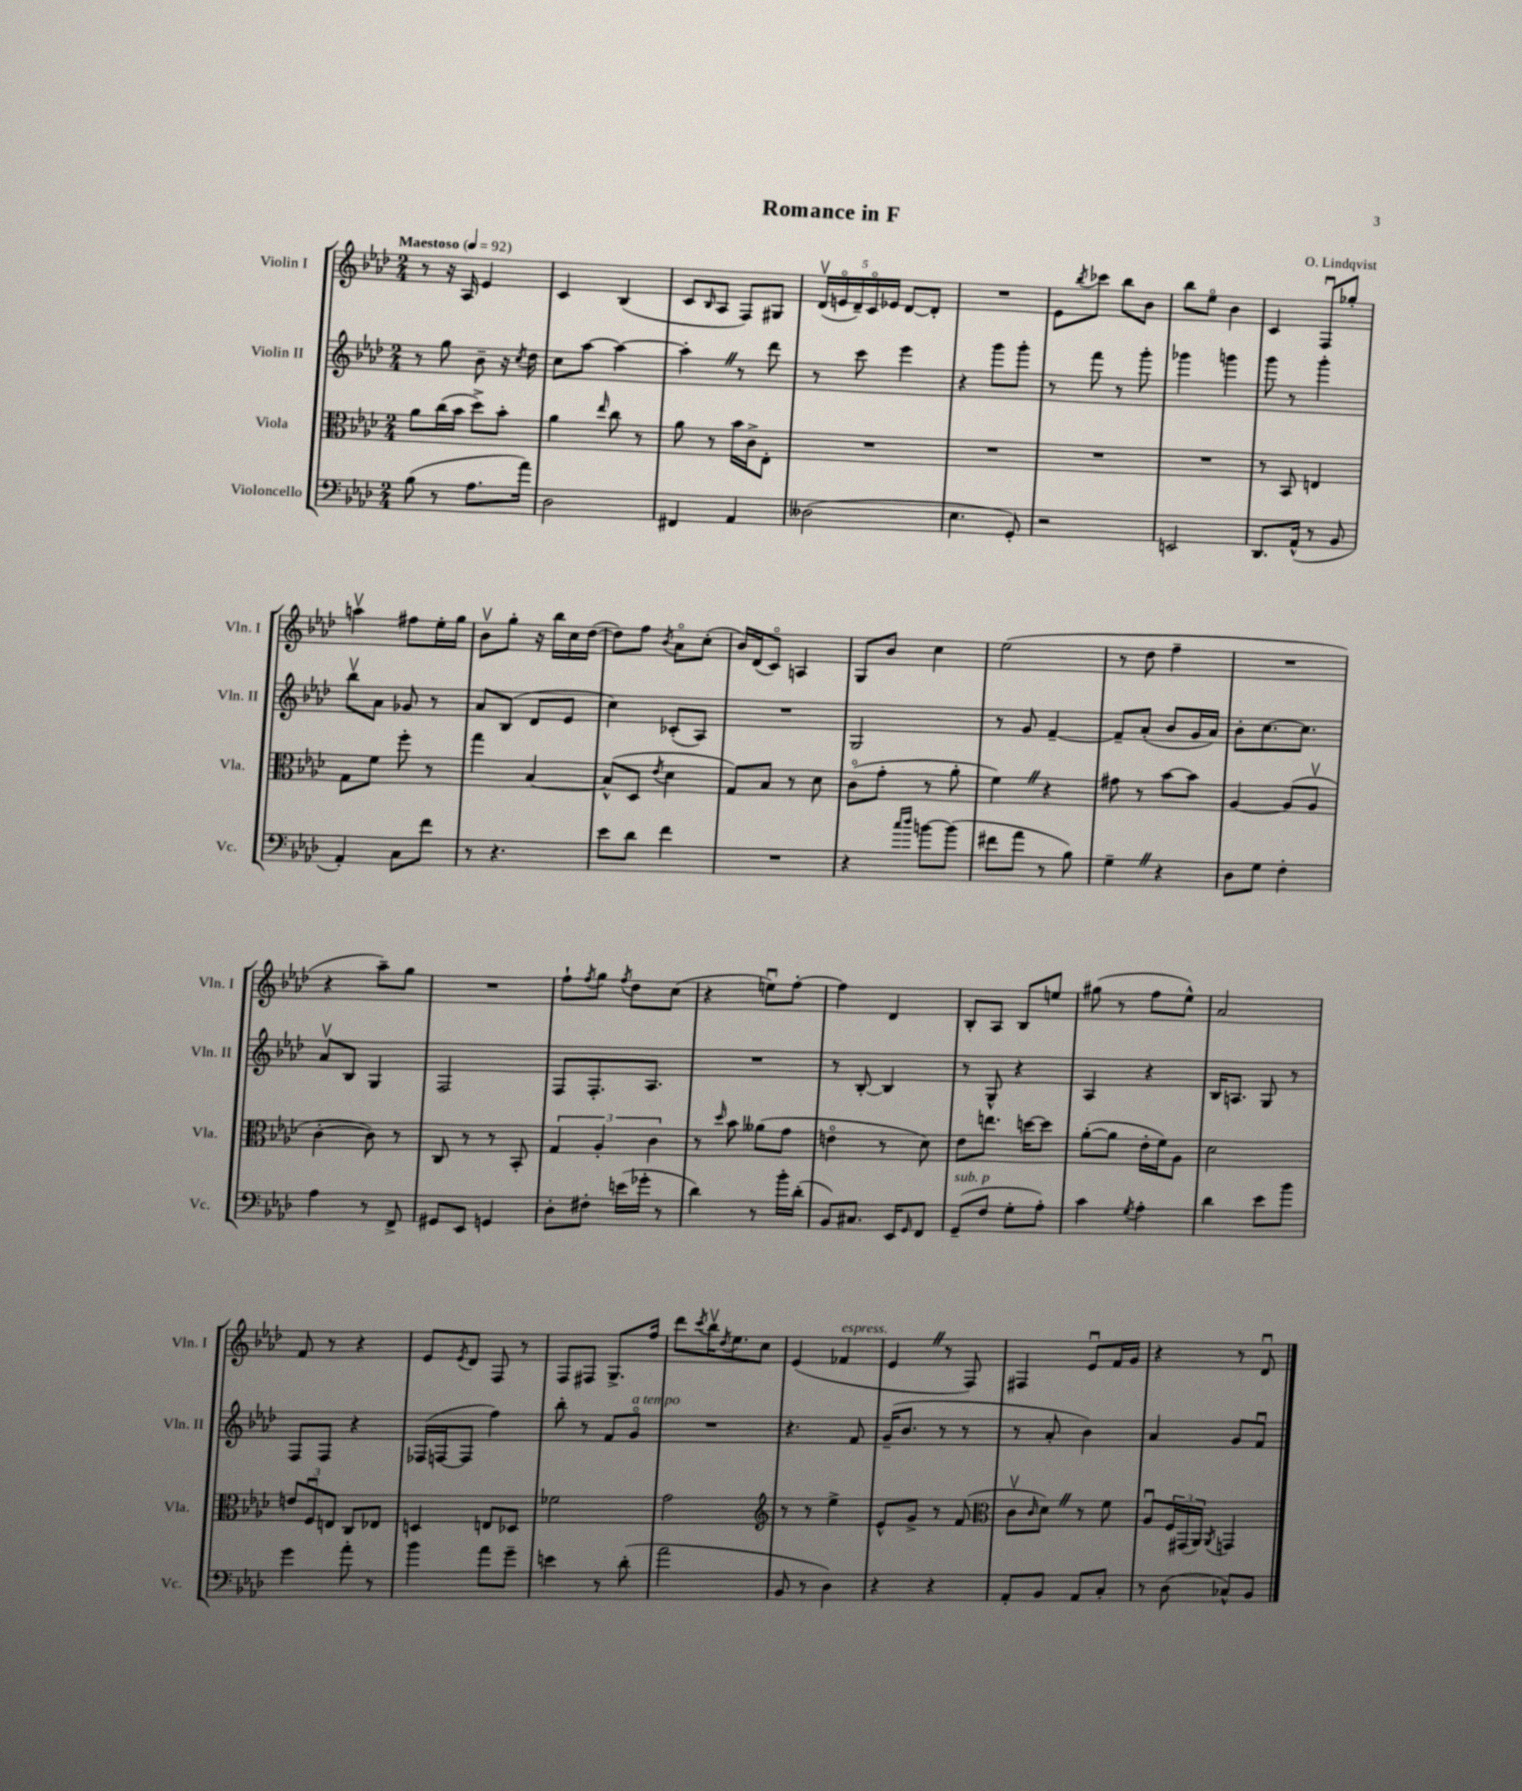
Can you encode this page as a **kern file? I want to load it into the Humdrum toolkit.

**kern	**kern	**kern	**kern
*part4	*part3	*part2	*part1
*staff4	*staff3	*staff2	*staff1
*I"Violoncello	*I"Viola	*I"Violin II	*I"Violin I
*I'Vc.	*I'Vla.	*I'Vln. II	*I'Vln. I
*clefF4	*clefC3	*clefG2	*clefG2
*k[b-e-a-d-]	*k[b-e-a-d-]	*k[b-e-a-d-]	*k[b-e-a-d-]
*M2/4	*M2/4	*M2/4	*M2/4
*MM92	*MM92	*MM92	*MM92
=1	=1	=1	=1
!	!	!	!LO:TX:a:B:t=Maestoso
(8B-\	8a-\L	8r	8r
8r	(16cc\L	8gg\	16r
.	16b-\JJ	.	16A-/
8.A-\L	8dd-^\L)	8b-~\	4e-/
.	8b-'\J	16r	.
.	.	8qcc/	.
16a-\Jk)	.	16dd-\	.
=2	=2	=2	=2
2D-\	4a-\	8cc\L	4c/
.	.	[8aa-\J	.
.	16qqee-/	.	.
.	8cc\	4aa-\_	(4B-/
.	8r	.	.
=3	=3	=3	=3
4FF#X/	8a-\	4aa-'Z\]	8c/L
.	.	.	16qqB-/
.	8r	.	8A-/J
4AA-/	16b-\LL	8r	8F/L)
.	16c^\J	.	.
.	8E-'\J	8ddd-\	8G#X/J
=4	=4	=4	=4
(2D--X\	2r	8r	(20d-v/LL
.	.	.	20en/
.	.	.	20d-~/)
.	.	8ccc\	.
.	.	.	20c/
.	.	.	20e-X/JJ
.	.	4eee-\	[8d-/L
.	.	.	8d-'/J]
=5	=5	=5	=5
4.E-\	2r	4r	2r
.	.	8ggg\L	.
8GG'/)	.	8ggg'\J	.
=6	=6	=6	=6
2r	2r	8r	8e-\L
.	.	.	8qbb-/
.	.	8fff\	8ccc-X\J
.	.	8r	8bb-\L
.	.	8ggg'\	8b-\J
=7	=7	=7	=7
2EEn/	2r	4ggg-X\	8bb-\L
.	.	.	8ee-\J
.	.	4gggn\	4b-\
=8	=8	=8	=8
8.DD-/L	8r	8ggg\	4c/
.	8BB-/	8r	.
(16AA-^^/Jk	.	.	.
8r	4En/	4ggg'\	8Fu/L
8BB-/	.	.	8gg-X'/J
!!LO:LB:g=z
=9	=9	=9	=9
4AA-'/)	8G\L	8bb-v\L	4aanv\
.	8f\J	8a-\J	.
8C\L	8ff'\	8g-X/	8ff#X\L
8f\J	8r	8r	16ee-'\L
.	.	.	16gg\JJ
=10	=10	=10	=10
8r	4gg\	8a-/L	8b-v\L
4.r	.	(8B-/J	8gg'\J
.	[4B-/	8d-/L	16r
.	.	.	16bb-\LL
.	.	8e-/J	16cc\
.	.	.	([16dd-\JJ
=11	=11	=11	=11
8e-\L	(8B-^^/L]	4cc\)	8dd-\L])
8d-\J	8D-/J	.	8ff\J
.	8qe-/	.	8qb-/
4f\	4d-\	(8c-X'/L	8a-\L
.	.	8A-/J)	(8cc'\J
=12	=12	=12	=12
2r	8G/L)	2r	16b-/LL)
.	.	.	(16d-/J
.	8B-/J	.	8c/J)
.	8r	.	4An/
.	8d-\	.	.
=13	=13	=13	=13
4r	(8c\L	2G/	8G/L
.	8g'\J	.	8b-/J
16qqcc/LL	.	.	.
16qqdd-/JJ	.	.	.
[8bn\L	8r	.	4cc\
(8b\J]	8a-'\	.	.
=14	=14	=14	=14
8f#X\L	4fZ\)	8r	(2ee-\
8a-\J	.	8g/	.
8r	4r	[4f~/	.
8B-\)	.	.	.
=15	=15	=15	=15
4G~Z\	8g#X\	8f~/L]	8r
.	8r	(8a-'/J	8dd-\
4r	[8b-\L	8b-/L	4ff~\
.	8b-\J]	16g/L	.
.	.	16a-/JJ)	.
=16	=16	=16	=16
8D-\L	[4A-/	8b-'\L	2r
8G\J	.	[8.cc\	.
4F'\	(8A-/L]	.	.
.	.	8.cc\J]	.
.	8A-v/J	.	.
!!LO:LB:g=z
=17	=17	=17	=17
4A-\	[4c'\	8a-v/L	4r
.	.	8B-/J	.
8r	8c\])	4G/	8aa-~\L)
8FF^/	8r	.	8gg\J
=18	=18	=18	=18
8GG#X/L	8C/	2F/	2r
8EE-/J	8r	.	.
4GGn/	8r	.	.
.	8BB-'/	.	.
=19	=19	=19	=19
8D-'\L	6G/	8F/L	8ff`\L
.	.	.	8qff/
8F#X'\J	.	8.F'/	8gg\J
.	6A-'/	.	.
.	.	.	8qff/
(16en\LL	.	.	8dd-\L
16g-X'\JJ	.	8.A-/J	.
.	6c\	.	.
8r	.	.	(8cc\J
=20	=20	=20	=20
4d-\)	8r	2r	4r
.	16qqdd-/	.	.
.	8b-\	.	.
8r	(8a--X\L	.	8eenu\L)
16b-'\LL	8g\J	.	[8ff'\J
(16d-'\JJ	.	.	.
=21	=21	=21	=21
8BB-/L)	4en\	8r	4ff\]
8.C#X/J	.	[8B-'/	.
.	8r	4B-/]	4d-/
16EE-/KL	.	.	.
16qqGG/	.	.	.
8FF/J	8d-\)	.	.
=22	=22	=22	=22
!LO:TX:a:i:t=sub. p	!	!	!
(8GG~/L	8e-\L	8r	8B-'/L
8F/J	8.een\J	8G^^/	8A-/J
8G'\L	.	4r	8B-/L
.	[16ddn\KL	.	.
8A-'\J)	8dd\J]	.	8een/J
=23	=23	=23	=23
4c\	([8a-'\L	4A-/	(8gg#X\
.	8a-\J]	.	8r
8qG/	.	.	.
4A-'\	16e-'\LL	4r	8ff\L
.	16f\J)	.	.
.	8A-\J	.	8ee-^^\J)
=24	=24	=24	=24
4d-\	2d-\	16B-/KL	2a-/
.	.	8.An/J	.
8e-\L	.	8G/	.
8b-\J	.	8r	.
!!LO:LB:g=z
=25	=25	=25	=25
4g\	12en/L	8F/L	8f/
.	12Fu/	.	.
.	.	8F/J	8r
.	12En/J	.	.
8a-'\	8C/L	4r	4r
8r	8E-X/J	.	.
=26	=26	=26	=26
4b-\	4Dn/	(16F-X/LL	8e-/L
.	.	[16Fn/J	.
.	.	.	8qe-/
.	.	8F/J]	8d-/J
8a-\L	8En/L	4ff\)	8F/
8g~\J	8D-X/J	.	8r
=27	=27	=27	=27
4en\	2f-X\	8bb-'\	8F/L
.	.	8r	8F#X/J
8r	.	8f/L	8.G^/L
!	!	!LO:TX:a:i:t=a tempo	!
(8d-'\	.	8g/J	.
.	.	.	16ff/Jk
=28	=28	=28	=28
2a-\	2g\	2r	8ddd-\L
.	.	.	8qccc/
.	.	.	16bb-v\K
.	.	.	8qdd-/
.	.	.	8.ee-\
.	.	.	8cc\J
=29	=29	=29	=29
*	*clefG2	*	*
8BB-/	8r	4.r	(4e-/
8r	8r	.	.
!	!	!	!LO:TX:a:i:t=espress.
4D-\)	4ee-^\	.	4f-X/
.	.	8f/	.
=30	=30	=30	=30
4r	8e-^^/L	(16g~/KL	4e-Z/
.	.	8.b-/J	.
.	8g^/J	.	.
4r	8r	8r	8r
.	(8f/	8r	8F/)
=31	=31	=31	=31
*	*clefC3	*	*
8AA-'/L	8cv\L	8r	4F#X/
.	16qqc/	.	.
8BB-/J	8d-Z\J)	8a-'/	.
8AA-/L	8r	4b-\)	8e-u/L
8C'/J	8f\	.	16f/L
.	.	.	16g/JJ
=32	=32	=32	=32
8r	8A-u/L	4a-/	4r
(8D-\	24F/L	.	.
.	(24GG#X/	.	.
.	24AA-/JJ)	.	.
.	8qAA-/	.	.
8C-X^^/L)	4GGn/	8g/L	8r
8BB-/J	.	8fu/J	8d-u/
==	==	==	==
*-	*-	*-	*-
